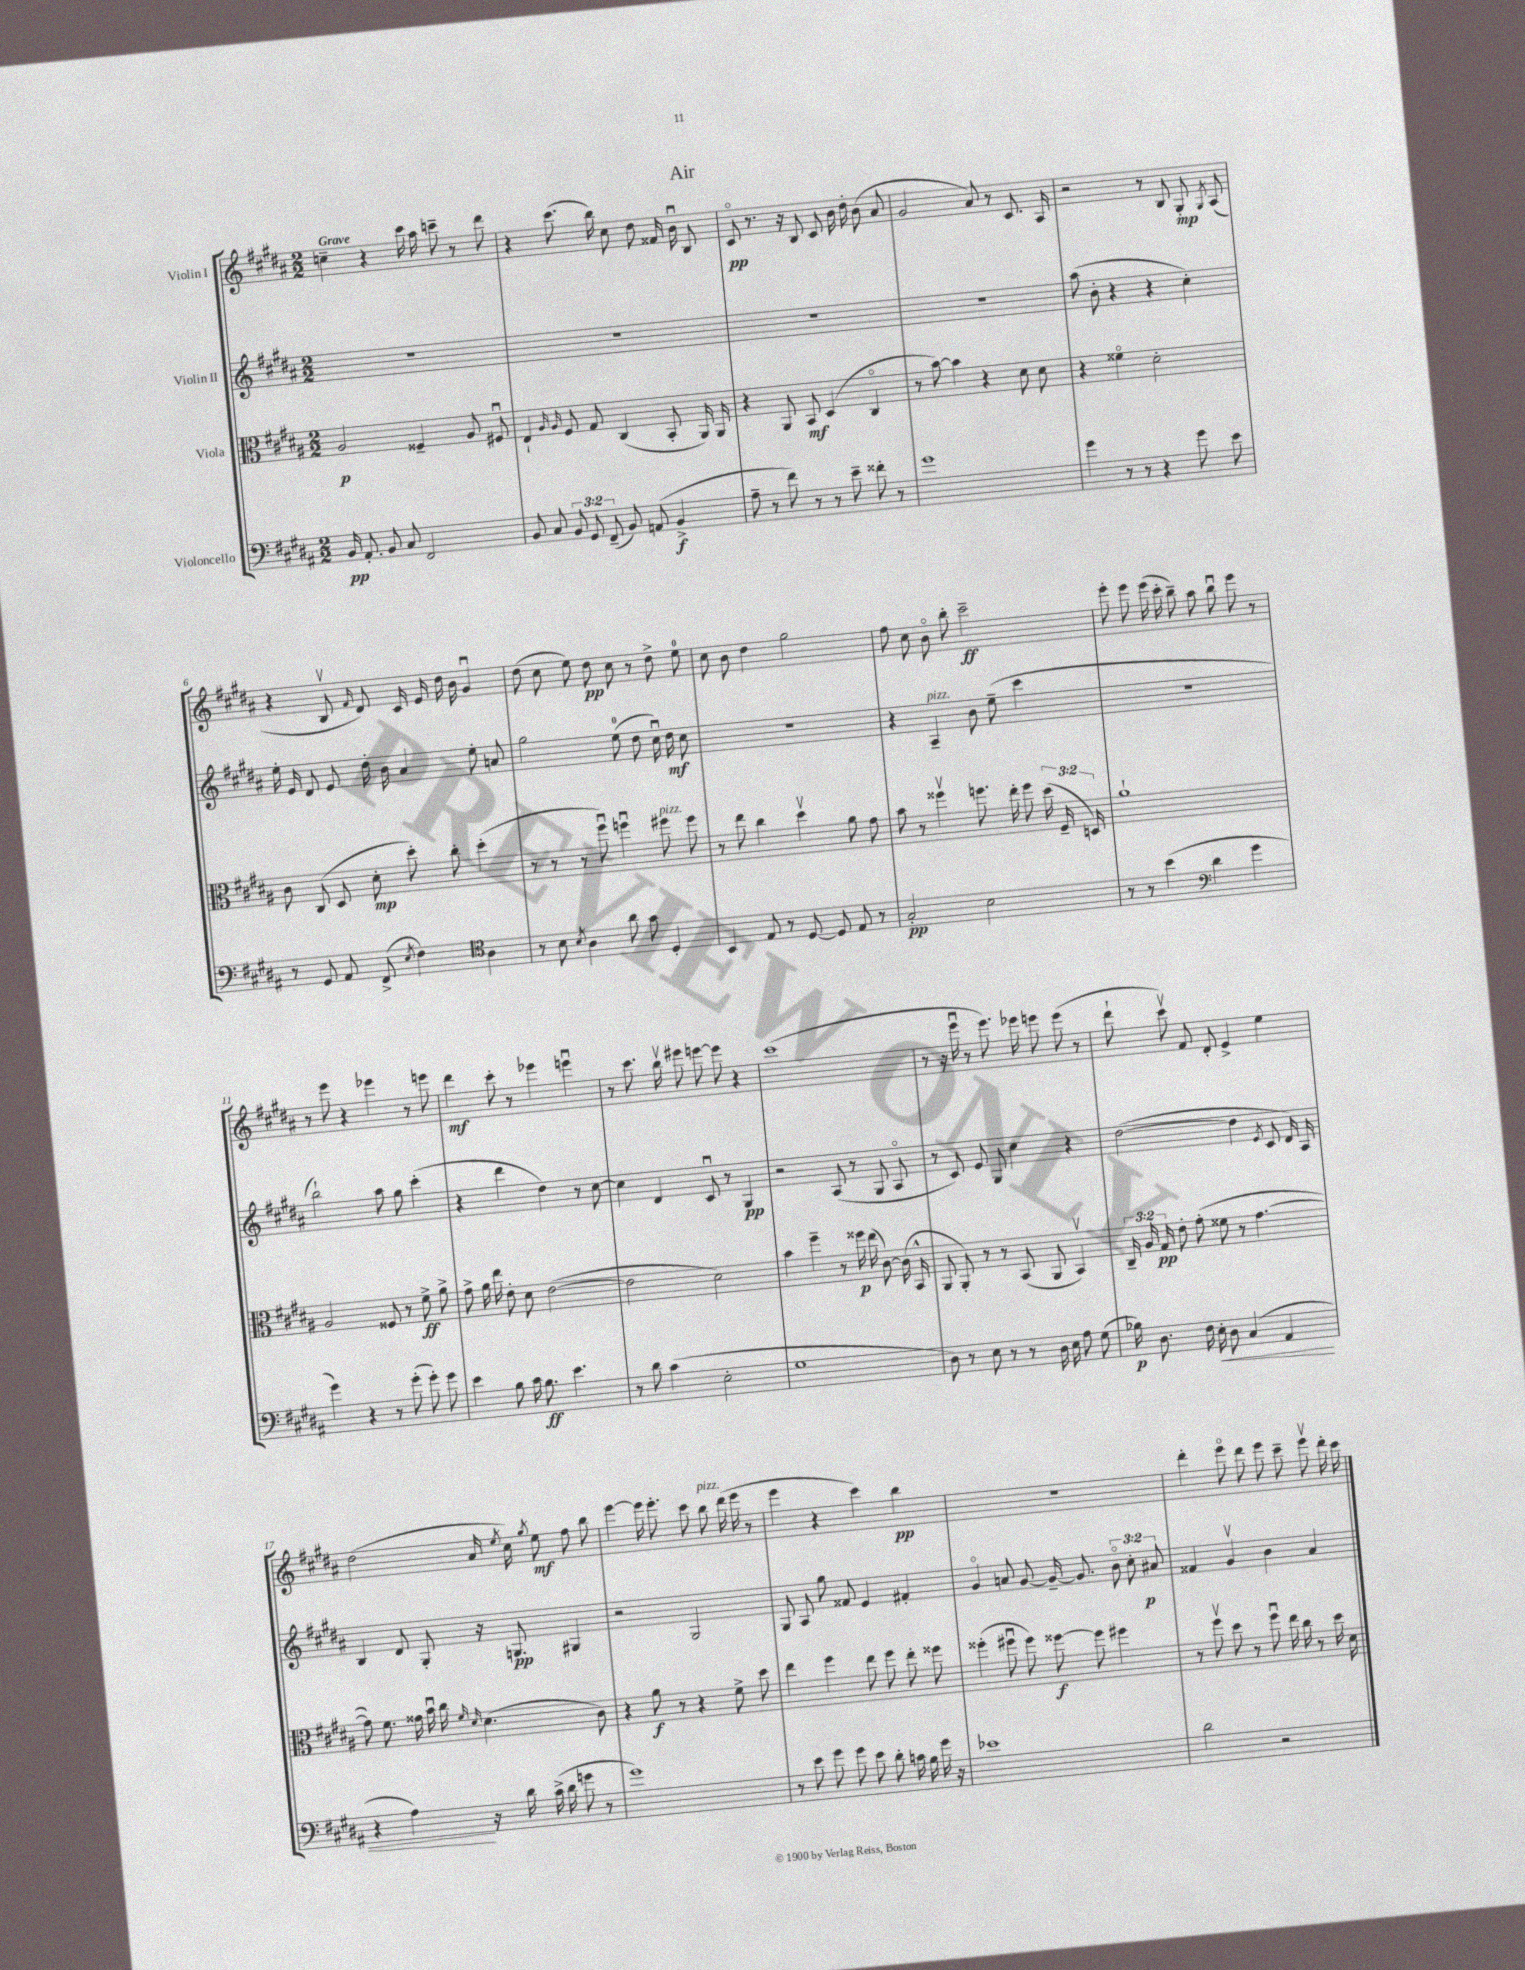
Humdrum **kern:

**kern	**dynam	**kern	**dynam	**kern	**dynam	**kern	**dynam
*part4	*part4	*part3	*part3	*part2	*part2	*part1	*part1
*staff4	*staff4	*staff3	*staff3	*staff2	*staff2	*staff1	*staff1
*I"Violoncello	*	*I"Viola	*	*I"Violin II	*	*I"Violin I	*
*clefF4	*	*clefC3	*	*clefG2	*	*clefG2	*
*k[f#c#g#d#a#]	*	*k[f#c#g#d#a#]	*	*k[f#c#g#d#a#]	*	*k[f#c#g#d#a#]	*
*M2/2	*	*M2/2	*	*M2/2	*	*M2/2	*
=1	=1	=1	=1	=1	=1	=1	=1
!	!	!	!	!	!	!LO:TX:a:B:t=Grave	!
16BB/	pp	2A#/	p	1r	.	4ccn~\	.
8.AA#'/	.	.	.	.	.	.	.
8BB/	.	.	.	.	.	4r	.
8C#/	.	.	.	.	.	.	.
2FF#/	.	4F##X~/	.	.	.	16ccc#\	.
.	.	.	.	.	.	16aa#\	.
.	.	.	.	.	.	8cccn~\	.
.	.	8A#/	.	.	.	8r	.
.	.	8F#Xu/	.	.	.	8ddd#\	.
=2	=2	=2	=2	=2	=2	=2	=2
8BB/	.	4E`/	.	1r	.	4r	.
8C#/	.	.	.	.	.	.	.
.	.	16qqA#/	.	.	.	.	.
.	.	16qqA#/	.	.	.	.	.
12BB/	.	8F#/	.	.	.	(8.ccc#\	.
12GG#/	.	.	.	.	.	.	.
.	.	8G#/	.	.	.	.	.
(12FF#~/	.	.	.	.	.	.	.
.	.	.	.	.	.	16bb\)	.
8BB/)	.	(4C#/	.	.	.	8cc#\	.
(8AAn/	.	.	.	.	.	8dd#\	.
4BB^/	f	8BB'/	.	.	.	16f##X/	.
.	.	.	.	.	.	16bu\	.
.	.	16AA#/)	.	.	.	8B/	.
.	.	16AA#/	.	.	.	.	.
=3	=3	=3	=3	=3	=3	=3	=3
8A#~\	.	4r	.	1r	.	8c#/	pp
8r	.	.	.	.	.	8.r	.
8f#\)	.	8AA#/	.	.	.	.	.
.	.	.	.	.	.	16r	.
8r	.	8BB/	mf	.	.	8B/	.
8r	.	(4D#/	.	.	.	8c#/	.
8e~\	.	.	.	.	.	16b\	.
.	.	.	.	.	.	16dd#'\	.
8f##X'\	.	4C#/	.	.	.	(8b\	.
8r	.	.	.	.	.	8a#/	.
=4	=4	=4	=4	=4	=4	=4	=4
1g#	.	8r	.	1r	.	2g#/	.
.	.	[8b\)	.	.	.	.	.
.	.	4b\]	.	.	.	.	.
.	.	4r	.	.	.	8a#/)	.
.	.	.	.	.	.	8r	.
.	.	8d#\	.	.	.	8.c#/	.
.	.	8d#\	.	.	.	.	.
.	.	.	.	.	.	16A#/	.
=5	=5	=5	=5	=5	=5	=5	=5
4g#\	.	4r	.	(8aa#\	.	2r	.
.	.	.	.	8b'\	.	.	.
8r	.	4f##X\	.	4r	.	.	.
8r	.	.	.	.	.	.	.
4r	.	2d#'\	.	4r	.	8r	.
.	.	.	.	.	.	8B/	.
8g#\	.	.	.	4cc#'\)	.	8G#'/	mp
.	.	.	.	.	.	8qG#/	.
8e\	.	.	.	.	.	(8A#/	.
!!LO:LB:g=z
=6	=6	=6	=6	=6	=6	=6	=6
8r	.	8c#\	.	16ee'\	.	4r	.
.	.	.	.	16e/	.	.	.
8GG#/	.	(8C#/	.	8d#/	.	.	.
8AA#/	.	8D#/	.	8e/	.	8Bv/	.
.	.	.	.	.	.	16qqf#/	.
(8FF#^/	.	8d#'\	mp	16dd#'\	.	8d#/)	.
.	.	.	.	16b\	.	.	.
8qE/	.	.	.	.	.	.	.
4F#\)	.	8dd#'\)	.	4a#/	.	16c#/	.
.	.	.	.	.	.	16e/	.
.	.	8cc#'\	.	.	.	16dd#\	.
.	.	.	.	.	.	16b\	.
*clefC4	*	*	*	*	*	*	*
4A#\	.	(4dd#'\	.	8ee'\	.	4g#u/	.
.	.	.	.	8an/	.	.	.
=7	=7	=7	=7	=7	=7	=7	=7
8r	.	8r	.	2gg#\	.	(8dd#\	.
8B\	.	8r	.	.	.	8cc#\	.
8qB/	.	.	.	.	.	.	.
4A#\	.	8r	.	.	.	8ee\)	.
.	.	8ff#u\)	.	.	.	8dd#\	pp
8a#\	.	4ffnu\	.	(8ee\	.	8cc#\	.
8g#\	.	.	.	8dd#\	.	8r	.
!	!	!LO:TX:a:i:t=pizz.	!	!	!	!	!
4D#'/	.	8ff#X\	.	16cc#u\)	.	8dd#^\	.
.	.	.	.	16dd#\	mf	.	.
.	.	8ff#\	.	8cc#\	.	8ee\	.
=8	=8	=8	=8	=8	=8	=8	=8
4BB/	.	8r	.	1r	.	8cc#\	.
.	.	8ee\	.	.	.	8b\	.
8E/	.	4cc#\	.	.	.	4dd#\	.
8r	.	.	.	.	.	.	.
[8D#/	.	4dd#v\	.	.	.	2gg#\	.
8D#/]	.	.	.	.	.	.	.
8E/	.	8a#\	.	.	.	.	.
8r	.	8g#\	.	.	.	.	.
=9	=9	=9	=9	=9	=9	=9	=9
2G#'/	pp	8b\	.	4r	.	8ff#\	.
.	.	8r	.	.	.	8cc#\	.
!	!	!	!	!LO:TX:a:i:t=pizz.	!	!	!
.	.	4ff##Xv\	.	4A#~/	.	8b\	.
.	.	.	.	.	.	8bb'\	.
2B\	.	8.ffn\	.	8b\	.	2ccc#~\	ff
.	.	.	.	(8ee~\	.	.	.
.	.	16ee'\	.	.	.	.	.
.	.	8ff\	.	4ccc#\	.	.	.
.	.	(24dd#\	.	.	.	.	.
.	.	24F#~/	.	.	.	.	.
.	.	24Dn/)	.	.	.	.	.
=10	=10	=10	=10	=10	=10	=10	=10
8r	.	1a#`	.	1r	.	8eee'\	.
8r	.	.	.	.	.	8eee\	.
(4b\	.	.	.	.	.	(16eee\	.
.	.	.	.	.	.	16ccc#'\	.
.	.	.	.	.	.	8bb~\)	.
*clefF4	*	*	*	*	*	*	*
4d#\	.	.	.	.	.	8aa#\	.
.	.	.	.	.	.	8bbu\	.
4g#\	.	.	.	.	.	8eee\	.
.	.	.	.	.	.	8r	.
!!LO:LB:g=z
=11	=11	=11	=11	=11	=11	=11	=11
4g#\)	.	2A#/	.	2bb`\)	.	8r	.
.	.	.	.	.	.	8eee\	.
4r	.	.	.	.	.	4r	.
8r	.	8F##X/	.	8aa#\	.	4eee-X\	.
(8g#'\	.	8r	.	8gg#\	.	.	.
8g#'\)	.	8f#^\	ff	(4ccc#'\	.	8r	.
8g#\	.	8a#^\	.	.	.	8eeen\	.
=12	=12	=12	=12	=12	=12	=12	=12
4e\	.	8g#^\	.	4r	.	4ddd#\	mf
.	.	16a#\	.	.	.	.	.
.	.	16ee\	.	.	.	.	.
8B\	.	8e'\	.	4ddd#\	.	8ccc#'\	.
16c#\	.	8d#\	.	.	.	8r	.
8.B\	ff	.	.	.	.	.	.
.	.	([2e\	.	4dd#\)	.	4eee-X\	.
4.e\	.	.	.	.	.	.	.
.	.	.	.	8r	.	4eeenu\	.
.	.	.	.	[8cc#\	.	.	.
=13	=13	=13	=13	=13	=13	=13	=13
8r	.	2e\]	.	4cc#\]	.	8r	.
8d#\	.	.	.	.	.	8.ccc#\	.
(4c#\	.	.	.	4d#/	.	.	.
.	.	.	.	.	.	16bbv\	.
.	.	.	.	.	.	8eee#X\	.
2E'\	.	2d#\)	.	8c#u/	.	[8eeen\	.
.	.	.	.	8r	.	8eee\]	.
.	.	.	.	4G#/	pp	4r	.
=14	=14	=14	=14	=14	=14	=14	=14
1G#	.	4b\	.	2r	.	(1ccc#	.
.	.	4ff#~\	.	.	.	.	.
.	.	8r	.	(8A#/	.	.	.
.	.	16ff##X\	p	8r	.	.	.
.	.	(16ee\	.	.	.	.	.
.	.	[8c#\)	.	8G#/	.	.	.
.	.	(16c#\]	.	8A#/	.	.	.
.	.	16BB^^/	.	.	.	.	.
=15	=15	=15	=15	=15	=15	=15	=15
8D#\)	.	8AA#/	.	8r	.	8r	.
8r	.	8AA#'/)	.	8c#/)	.	16r	.
.	.	.	.	.	.	16eeeu\	.
8E\	.	8r	.	8e/	.	8r	.
8r	.	8r	.	8G#/	.	8.eee\)	.
8r	.	(8BB/	.	4cc#\	.	.	.
.	.	.	.	.	.	16eee-X\	.
16D#\	.	8AA#/	.	.	.	8eeen\	.
16E\	.	.	.	.	.	.	.
8A#\	.	4BBv/)	.	4r	.	(8eee\	.
(8G#\	.	.	.	.	.	8r	.
=16	=16	=16	=16	=16	=16	=16	=16
16B-X\)	p	24C#~/	.	([2dd#\	.	8ddd#`\	.
.	.	24A#/	.	.	.	.	.
8.D#\	.	.	.	.	.	.	.
.	.	24G#/	pp	.	.	.	.
.	.	8e'\	.	.	.	8ccc#v\)	.
16F#\	.	(8g#'\	.	.	.	8f#/	.
!	!LO:HP:b	!	!	!	!	!	!
16E'\	<	.	.	.	.	.	.
8D#\	.	8f##X\	.	.	.	8d#'/	.
(4C#/	.	8r	.	4dd#\]	.	4e^/	.
.	.	[4.g#\	.	.	.	.	.
.	.	.	.	8qe/	.	.	.
4AA#/	.	.	.	8c#/	.	4ee\	.
.	.	.	.	16d#/)	.	.	.
.	.	.	.	16A#/	.	.	.
!!LO:LB:g=z
=17	=17	=17	=17	=17	=17	=17	=17
4r	.	8g#\])	.	4B/	.	(2dd#\	.
.	.	8.f#\	.	.	.	.	.
4A#\)	.	.	.	8d#/	.	.	.
.	.	16g##X\	.	.	.	.	.
.	.	16bu\	.	8G#'/	.	.	.
.	.	16cc#\	.	.	.	.	.
.	.	16qqf#/	.	.	.	.	.
.	.	16qqd#/	.	.	.	.	.
16r	[	(4.d#\	.	16r	.	16a#/	.
.	.	.	.	.	.	8qee/	.
16d#\	.	.	.	8.Gn/	pp	16cc#\)	.
.	.	.	.	.	.	8qgg#/	.
(16c#^\	.	.	.	.	.	8ee\	mf
16d#\	.	.	.	.	.	.	.
8gn\	.	.	.	4G#X/	.	8ff#\	.
8r	.	8c#\)	.	.	.	8bb\	.
=18	=18	=18	=18	=18	=18	=18	=18
1g#)	.	4r	.	2r	.	[4eee\	.
.	.	8a#\	f	.	.	16eee\]	.
.	.	.	.	.	.	8.eee'\	.
.	.	8r	.	.	.	.	.
.	.	4r	.	2G#/	.	8ccc#\	.
!	!	!	!	!	!	!LO:TX:a:i:t=pizz.	!
.	.	.	.	.	.	8bb\	.
.	.	8f#^\	.	.	.	(16ddd#\	.
.	.	.	.	.	.	16eee\	.
.	.	8dd#\	.	.	.	8r	.
=19	=19	=19	=19	=19	=19	=19	=19
8r	.	4ee\	.	8G#/	.	4eee\	.
8e\	.	.	.	8A#/	.	.	.
8g#\	.	4ff#\	.	8gg#\	.	4r	.
8g#\	.	.	.	8f##X/	.	.	.
8e\	.	8ee\	.	4e/	.	4ccc#\)	.
8d#'\	.	8ff#\	.	.	.	.	.
16cn\	.	8ee'\	.	4f#X'/	.	4bb\	pp
16B\	.	.	.	.	.	.	.
16g#\	.	8ff##X\	.	.	.	.	.
16r	.	.	.	.	.	.	.
=20	=20	=20	=20	=20	=20	=20	=20
1e-X	.	(4ff##X'\	.	4g#/	.	1r	.
.	.	8ff#Xu\	.	8an/	.	.	.
.	.	8ff#\)	.	[8g#/	.	.	.
.	.	[8ff##X\	f	16g#~/_	.	.	.
.	.	.	.	8.g#/]	.	.	.
.	.	8ff##\]	.	.	.	.	.
.	.	4ff#X\	.	12b\	.	.	.
.	.	.	.	12cc#'\	.	.	.
.	.	.	.	12a#X/	p	.	.
=21	=21	=21	=21	=21	=21	=21	=21
2d#\	.	8r	.	4f##X/	.	4ddd#'\	.
.	.	8ff#v\	.	.	.	.	.
.	.	8dd#\	.	4g#v/	.	8eee\	.
.	.	8r	.	.	.	8ddd#\	.
2r	.	8ff#u\	.	4b\	.	8eee\	.
.	.	16ee\	.	.	.	8ccc#~\	.
.	.	16cc#\	.	.	.	.	.
.	.	8r	.	4a#/	.	8eeev\	.
.	.	16dd#\	.	.	.	16ddd#'\	.
.	.	16d#\	.	.	.	16ccc#\	.
==	==	==	==	==	==	==	==
*-	*-	*-	*-	*-	*-	*-	*-
